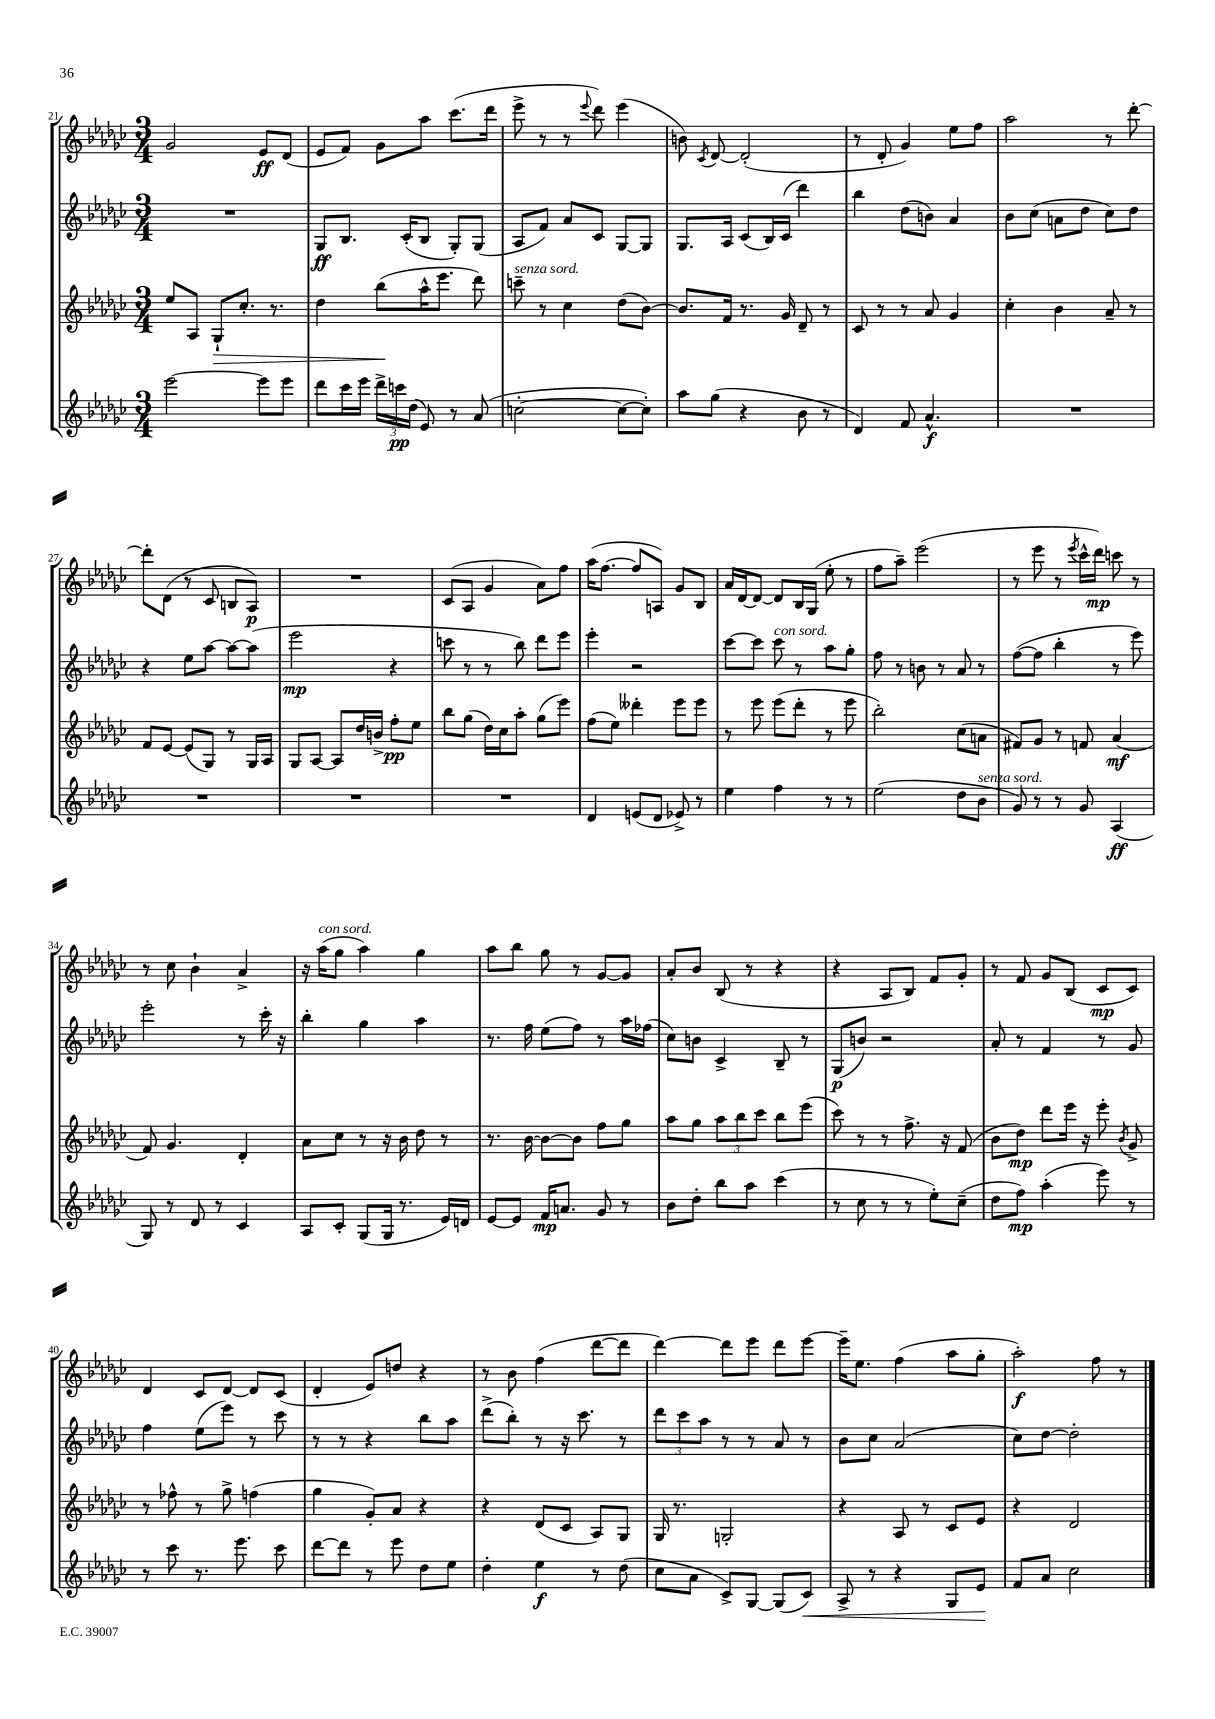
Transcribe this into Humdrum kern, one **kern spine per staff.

**kern	**dynam	**kern	**dynam	**kern	**dynam	**kern	**dynam
*part4	*part4	*part3	*part3	*part2	*part2	*part1	*part1
*staff4	*staff4	*staff3	*staff3	*staff2	*staff2	*staff1	*staff1
*clefG2	*	*clefG2	*	*clefG2	*	*clefG2	*
*k[b-e-a-d-g-c-]	*	*k[b-e-a-d-g-c-]	*	*k[b-e-a-d-g-c-]	*	*k[b-e-a-d-g-c-]	*
*M3/4	*	*M3/4	*	*M3/4	*	*M3/4	*
=21	=21	=21	=21	=21	=21	=21	=21
[2eee-\	.	8ee-/L	.	2.r	.	2g-/	.
.	.	8A-/J	.	.	.	.	.
!	!	!	!LO:HP:b	!	!	!	!
.	.	8G-`/L	>	.	.	.	.
.	.	8.cc-'/J	.	.	.	.	.
8eee-\L]	.	.	.	.	.	8e-/L	ff
.	.	8.r	.	.	.	.	.
8eee-\J	.	.	.	.	.	(8d-/J	.
=22	=22	=22	=22	=22	=22	=22	=22
8ddd-\L	.	4dd-\	.	8G-/L	ff	8e-/L	.
16ccc-\L	.	.	.	8.B-/J	.	8f/J)	.
16eee-\JJ	.	.	.	.	.	.	.
24ddd-^\LL	.	(8bb-\L	.	.	.	8g-\L	.
24cccn\	pp	.	.	.	.	.	.
.	.	.	.	(16c-'/KL	.	.	.
(24dd-\JJ	.	.	.	.	.	.	.
8e-/)	.	16aa-^^\K	]	8B-/J	.	8aa-\J	.
.	.	8.eee-\J	.	.	.	.	.
8r	.	.	.	8G-'/L)	.	(8.ccc-\L	.
(8a-/	.	8ddd-\)	.	(8G-/J	.	.	.
.	.	.	.	.	.	16ddd-\Jk	.
=23	=23	=23	=23	=23	=23	=23	=23
!	!	!LO:TX:a:i:t=senza sord.	!	!	!	!	!
[2ccn'\	.	8cccn~\	.	8A-/L	.	8eee-^\	.
.	.	8r	.	8f/J)	.	8r	.
.	.	4cc-\	.	8a-/L	.	8r	.
.	.	.	.	.	.	8qqeee-/	.
.	.	.	.	8c-/J	.	8ddd-\)	.
8cc\L_	.	(8dd-\L	.	[8G-/L	.	(4eee-\	.
8cc'\J])	.	[8b-\J)	.	8G-/J]	.	.	.
=24	=24	=24	=24	=24	=24	=24	=24
8aa-\L	.	8.b-/L]	.	8.G-/L	.	8bn\)	.
.	.	.	.	.	.	8qc-/	.
(8gg-\J	.	.	.	.	.	[8d-/	.
.	.	16f/Jk	.	16A-/Jk	.	.	.
4r	.	8.r	.	(8c-/L	.	(2d-'/]	.
.	.	.	.	16B-/L)	.	.	.
.	.	16g-/	.	(16c-/JJ	.	.	.
8b-\	.	8d-~/	.	4ddd-\)	.	.	.
8r	.	8r	.	.	.	.	.
=25	=25	=25	=25	=25	=25	=25	=25
4d-/)	.	8c-/	.	4bb-\	.	8r	.
.	.	8r	.	.	.	8d-'/	.
8f/	.	8r	.	(8dd-\L	.	4g-/)	.
4.a-^^/	f	8a-/	.	8bn\J)	.	.	.
.	.	4g-/	.	4a-/	.	8ee-\L	.
.	.	.	.	.	.	8ff\J	.
=26	=26	=26	=26	=26	=26	=26	=26
2.r	.	4cc-'\	.	8b-\L	.	2aa-\	.
.	.	.	.	(8cc-\J	.	.	.
.	.	4b-\	.	8an\L	.	.	.
.	.	.	.	8dd-\J	.	.	.
.	.	8a-~/	.	8cc-\L)	.	8r	.
.	.	8r	.	8dd-\J	.	[8ddd-'\	.
!!LO:LB:g=z
=27	=27	=27	=27	=27	=27	=27	=27
2.r	.	8f/L	.	4r	.	8ddd-'\L]	.
.	.	[8e-/J	.	.	.	(8d-\J	.
.	.	(8e-/L]	.	8ee-\L	.	8r	.
.	.	8G-/J)	.	[8aa-\J	.	8c-/	.
.	.	8r	.	8aa-\L_	.	8Bn/L	.
.	.	16G-/LL	.	(8aa-\J]	.	8A-/J)	p
.	.	16A-/JJ	.	.	.	.	.
=28	=28	=28	=28	=28	=28	=28	=28
2.r	.	8G-/L	.	2eee-\	mp	2.r	.
.	.	[8A-/J	.	.	.	.	.
.	.	8A-/L]	.	.	.	.	.
.	.	16dd-/L	.	.	.	.	.
.	.	16bn^/JJ	.	.	.	.	.
.	.	8ff'\L	pp	4r	.	.	.
.	.	8ee-\J	.	.	.	.	.
=29	=29	=29	=29	=29	=29	=29	=29
2.r	.	8bb-\L	.	8cccn\	.	(8c-/L	.
.	.	(8gg-\J	.	8r	.	8A-/J	.
.	.	16dd-\LL)	.	8r	.	4g-/	.
.	.	16cc-\J	.	.	.	.	.
.	.	8aa-'\J	.	8bb-\)	.	.	.
.	.	(8gg-\L	.	8ddd-\L	.	8a-\L)	.
.	.	8eee-\J)	.	8eee-\J	.	8ff\J	.
=30	=30	=30	=30	=30	=30	=30	=30
4d-/	.	(8ff\L	.	4eee-'\	.	(16aa-\KL	.
.	.	.	.	.	.	[8.ff\J	.
.	.	8ee-\J)	.	.	.	.	.
(8en/L	.	4ddd--X'\	.	2r	.	8ff/L]	.
8d-/J	.	.	.	.	.	8An/J)	.
8e-X^/)	.	8eee-\L	.	.	.	8g-/L	.
8r	.	8eee-\J	.	.	.	8B-/J	.
=31	=31	=31	=31	=31	=31	=31	=31
4ee-\	.	8r	.	[8ccc-\L	.	16a-/LL	.
.	.	.	.	.	.	[16d-/J	.
.	.	8eee-\	.	8ccc-\J]	.	8d-/J_	.
!	!	!	!	!LO:TX:a:i:t=con sord.	!	!	!
4ff\	.	(8eee-\L	.	8ccc-\	.	8d-/L]	.
.	.	8ddd-'\J	.	8r	.	16B-/L	.
.	.	.	.	.	.	(16G-/JJ	.
8r	.	8r	.	8aa-\L	.	8ee-'\	.
8r	.	8eee-\	.	8gg-'\J	.	8r	.
=32	=32	=32	=32	=32	=32	=32	=32
(2ee-\	.	2bb-'\)	.	8ff\	.	8ff\L	.
.	.	.	.	8r	.	8aa-~\J)	.
.	.	.	.	8bn\	.	(2eee-\	.
.	.	.	.	8r	.	.	.
8dd-\L	.	(8cc-\L	.	8a-/	.	.	.
!LO:TX:a:i:t=senza sord.	!	!	!	!	!	!	!
8b-\J	.	8an\J	.	8r	.	.	.
=33	=33	=33	=33	=33	=33	=33	=33
8g-/)	.	8f#X/L)	.	([8ff\L	.	8r	.
8r	.	8g-/J	.	8ff\J]	.	8eee-\	.
8r	.	8r	.	4bb-'\	.	8r	.
.	.	.	.	.	.	8qeee-/	.
8g-/	.	8fn/	.	.	.	16ccc-^^\LL	.
.	.	.	.	.	.	16ddd-\JJ)	mp
(4A-/	ff	(4a-/	mf	8r	.	8cccn\	.
.	.	.	.	8eee-\)	.	8r	.
!!LO:LB:g=z
=34	=34	=34	=34	=34	=34	=34	=34
8G-/)	.	8f/)	.	2eee-'\	.	8r	.
8r	.	4.g-/	.	.	.	8cc-\	.
8d-/	.	.	.	.	.	4b-`\	.
8r	.	.	.	.	.	.	.
4c-/	.	4d-'/	.	8r	.	4a-^/	.
.	.	.	.	16ccc-'\	.	.	.
.	.	.	.	16r	.	.	.
=35	=35	=35	=35	=35	=35	=35	=35
8A-/L	.	8a-\L	.	4bb-'\	.	16r	.
!	!	!	!	!	!	!LO:TX:a:i:t=con sord.	!
.	.	.	.	.	.	(16aa-\KL	.
8c-'/J	.	8cc-\J	.	.	.	8gg-\J	.
(8G-/L	.	8r	.	4gg-\	.	4aa-\)	.
16G-/Jk	.	16r	.	.	.	.	.
8.r	.	16b-\	.	.	.	.	.
.	.	8dd-\	.	4aa-\	.	4gg-\	.
16e-/LL)	.	8r	.	.	.	.	.
16dn/JJ	.	.	.	.	.	.	.
=36	=36	=36	=36	=36	=36	=36	=36
[8e-/L	.	8.r	.	8.r	.	8aa-\L	.
8e-/J]	.	.	.	.	.	8bb-\J	.
.	.	[16b-\	.	16ff\	.	.	.
16f/KL	mp	8b-\L_	.	(8ee-\L	.	8gg-\	.
8.an/J	.	.	.	.	.	.	.
.	.	8b-\J]	.	8ff\J)	.	8r	.
8g-/	.	8ff\L	.	8r	.	[8g-/L	.
8r	.	8gg-\J	.	16aa-\LL	.	8g-/J]	.
.	.	.	.	(16ff-X\JJ	.	.	.
=37	=37	=37	=37	=37	=37	=37	=37
8b-\L	.	8aa-\L	.	8cc-\L)	.	8a-'/L	.
8dd-'\J	.	8gg-\J	.	8bn\J	.	8b-/J	.
8bb-\L	.	12aa-\L	.	4c-^/	.	(8B-/	.
.	.	12bb-\	.	.	.	.	.
8aa-\J	.	.	.	.	.	8r	.
.	.	12ccc-\J	.	.	.	.	.
(4ccc-\	.	8bb-\L	.	8B-~/	.	4r	.
.	.	(8eee-\J	.	8r	.	.	.
=38	=38	=38	=38	=38	=38	=38	=38
8r	.	8ccc-\)	.	(8G-/L	p	4r	.
8cc-\	.	8r	.	8bn/J)	.	.	.
8r	.	8r	.	2r	.	8A-/L	.
8r	.	8.ff^\	.	.	.	8B-/J)	.
8ee-'\L)	.	.	.	.	.	8f/L	.
.	.	16r	.	.	.	.	.
(8cc-~\J	.	(8f/	.	.	.	8g-'/J	.
=39	=39	=39	=39	=39	=39	=39	=39
8dd-\L	.	8b-\L	.	8a-'/	.	8r	.
8ff\J)	mp	8dd-\J)	mp	8r	.	8f/	.
(4aa-'\	.	8ddd-\L	.	4f/	.	8g-/L	.
.	.	16eee-\Jk	.	.	.	(8B-/J	.
.	.	16r	.	.	.	.	.
8eee-\)	.	8eee-'\	.	8r	.	8c-/L	mp
.	.	8qb-/	.	.	.	.	.
8r	.	8g-^/	.	8g-/	.	8c-/J)	.
!!LO:LB:g=z
=40	=40	=40	=40	=40	=40	=40	=40
8r	.	8r	.	4ff\	.	4d-/	.
8ccc-\	.	8ff-X^^\	.	.	.	.	.
8.r	.	8r	.	(8ee-\L	.	8c-/L	.
.	.	8gg-^\	.	8eee-\J)	.	[8d-/J	.
8.eee-\	.	.	.	.	.	.	.
.	.	(4ffn\	.	8r	.	8d-/L]	.
8ccc-\	.	.	.	8ccc-\	.	(8c-/J	.
=41	=41	=41	=41	=41	=41	=41	=41
[8ddd-\L	.	4gg-\	.	8r	.	4d-'/	.
8ddd-\J]	.	.	.	8r	.	.	.
8r	.	8g-'/L)	.	4r	.	8e-/L)	.
8eee-\	.	8a-/J	.	.	.	8ddn/J	.
8dd-\L	.	4r	.	8bb-\L	.	4r	.
8ee-\J	.	.	.	8aa-\J	.	.	.
=42	=42	=42	=42	=42	=42	=42	=42
4dd-'\	.	4r	.	(8ddd-^\L	.	8r	.
.	.	.	.	8bb-'\J)	.	8b-\	.
4ee-\	f	(8d-/L	.	8r	.	(4ff\	.
.	.	8c-/J	.	16r	.	.	.
.	.	.	.	8.ccc-\	.	.	.
8r	.	8A-/L)	.	.	.	[8ddd-\L	.
(8dd-\	.	8G-/J	.	8r	.	8ddd-\J]	.
=43	=43	=43	=43	=43	=43	=43	=43
8cc-\L	.	16G-/	.	12ddd-\L	.	[4ddd-\)	.
.	.	8.r	.	.	.	.	.
.	.	.	.	12ccc-\	.	.	.
8a-\J	.	.	.	.	.	.	.
.	.	.	.	12aa-\J	.	.	.
8c-^/L)	.	2Gn'/	.	8r	.	8ddd-\L]	.
[8G-/J	.	.	.	8r	.	8eee-\J	.
(8G-/L]	.	.	.	8a-/	.	8ddd-\L	.
!	!LO:HP:b	!	!	!	!	!	!
8c-/J)	<	.	.	8r	.	[8eee-\J	.
=44	=44	=44	=44	=44	=44	=44	=44
8A-^/	.	4r	.	8b-\L	.	16eee-~\KL]	.
.	.	.	.	.	.	8.ee-\J	.
8r	.	.	.	8cc-\J	.	.	.
4r	.	8A-/	.	(2a-/	.	(4ff\	.
.	.	8r	.	.	.	.	.
8G-/L	.	8c-/L	.	.	.	8aa-\L	.
8e-/J	.	8e-/J	.	.	.	8gg-'\J	.
.	[	.	.	.	.	.	.
=45	=45	=45	=45	=45	=45	=45	=45
8f/L	.	4r	.	8cc-\L)	.	2aa-'\)	f
8a-/J	.	.	.	[8dd-\J	.	.	.
2cc-\	.	2d-/	.	2dd-'\]	.	.	.
.	.	.	.	.	.	8ff\	.
.	.	.	.	.	.	8r	.
==	==	==	==	==	==	==	==
*-	*-	*-	*-	*-	*-	*-	*-
